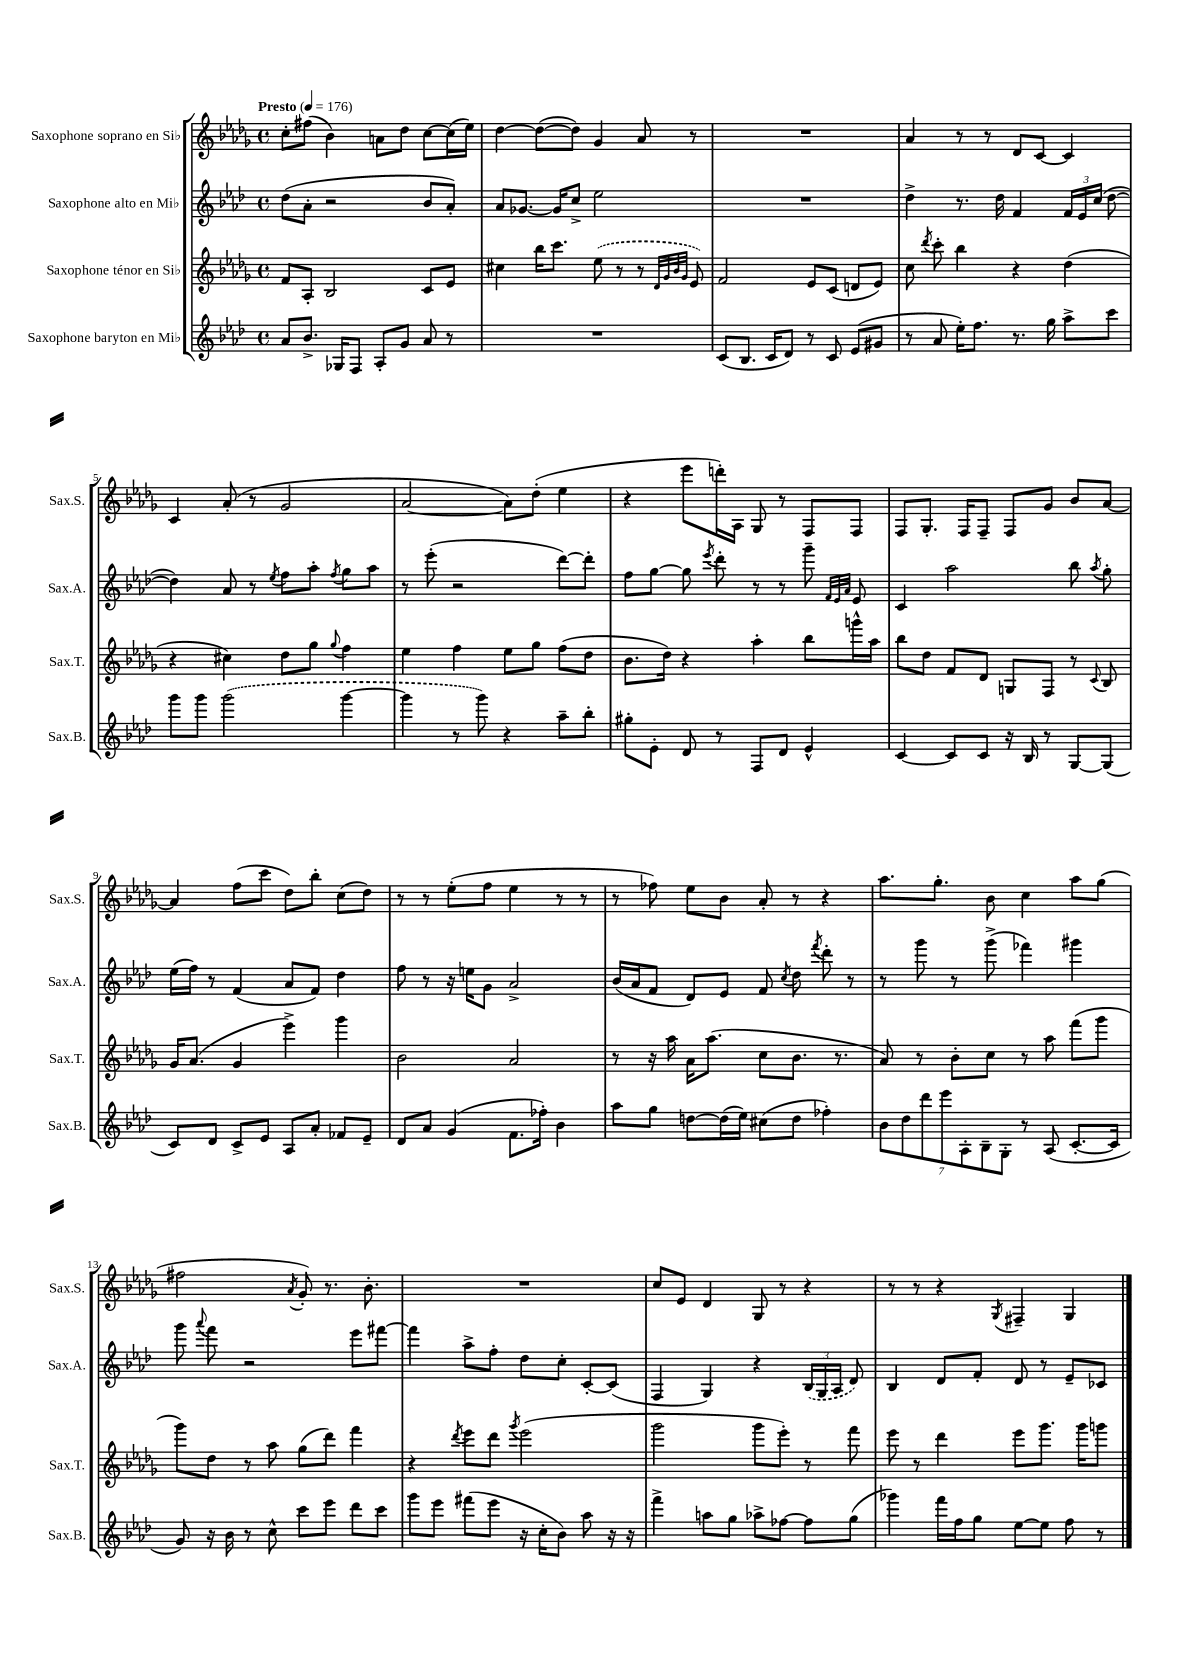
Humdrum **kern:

**kern	**kern	**kern	**kern
*part4	*part3	*part2	*part1
*staff4	*staff3	*staff2	*staff1
*I"Saxophone baryton en Mi♭	*I"Saxophone ténor en Si♭	*I"Saxophone alto en Mi♭	*I"Saxophone soprano en Si♭
*I'Sax.B.	*I'Sax.T.	*I'Sax.A.	*I'Sax.S.
*clefG2	*clefG2	*clefG2	*clefG2
*k[b-e-a-d-]	*k[b-e-a-d-g-]	*k[b-e-a-d-]	*k[b-e-a-d-g-]
*M4/4	*M4/4	*M4/4	*M4/4
*met(c)	*met(c)	*met(c)	*met(c)
*MM176	*MM176	*MM176	*MM176
=1	=1	=1	=1
!	!	!	!LO:TX:a:B:t=Presto
8a-/L	8f/L	(8dd-\L	8cc'\L
8.b-^/J	8A-'/J	8a-'\J	(8ff#X\J
.	2B-/	2r	4b-\)
16G-X/KL	.	.	.
8F/J	.	.	.
8A-'/L	.	.	8an\L
8g/J	.	.	8dd-\J
8a-/	8c/L	8b-/L	[8cc\L
8r	8e-/J	8a-'/J)	(16cc\L]
.	.	.	16ee-\JJ)
=2	=2	=2	=2
1r	4cc#X\	8a-/L	[4dd-\
.	.	[8.g-X/J	.
.	16bb-\KL	.	(8dd-\L_
.	8.ccc\J	16g-/KL]	.
.	.	8cc^/J	8dd-\J])
.	(8ee-\	2ee-\	4g-/
.	8r	.	.
.	8r	.	8a-/
.	32qqd-/LLL	.	.
.	32qqg-/	.	.
.	32qqb-/	.	.
.	32qqg-/JJJ	.	.
.	8e-/)	.	8r
=3	=3	=3	=3
(8c/L	2f/	1r	1r
8.B-/J	.	.	.
16c/KL	.	.	.
8d-/J)	.	.	.
8r	8e-/L	.	.
8c/	(8c/J	.	.
(8e-/L	8dn/L	.	.
8g#X/J	8e-/J)	.	.
=4	=4	=4	=4
8r	8cc\	4dd-^\	4a-/
.	8qddd-/	.	.
8a-/	8ccc'\	.	.
16ee-'\KL)	4bb-\	8.r	8r
8.ff\J	.	.	.
.	.	.	8r
.	.	16dd-\	.
8.r	4r	4f/	8d-/L
.	.	.	[8c/J
16gg\	.	.	.
8aa-^\L	(4dd-\	24f/LL	4c/]
.	.	24e-/	.
.	.	(24cc/JJ	.
8ccc\J	.	[8dd-\	.
!!LO:LB:g=z
=5	=5	=5	=5
8ggg\L	4r	4dd-\])	4c/
8ggg\J	.	.	.
(2ggg\	4cc#X\)	8a-/	(8a-'/
.	.	8r	8r
.	.	8qee-/	.
.	8dd-\L	8ff\L	2g-/
.	8gg-\J	8aa-'\J	.
.	8qqgg-/	8qff/	.
[4ggg\	4ff\	8gg\L	.
.	.	8aa-\J	.
=6	=6	=6	=6
4ggg\]	4ee-\	8r	[2a-/
.	.	(8eee-'\	.
8r	4ff\	2r	.
8ggg\)	.	.	.
4r	8ee-\L	.	8a-\L])
.	8gg-\J	.	(8dd-'\J
8aa-~\L	(8ff\L	[8ddd-\L)	4ee-\
8bb-'\J	8dd-\J	8ddd-'\J]	.
=7	=7	=7	=7
8gg#X'\L	8.b-\L	8ff\L	4r
8e-'\J	.	[8gg\J	.
.	16dd-\Jk)	.	.
8d-/	4r	8gg\]	8eee-\L
.	.	8qeee-/	.
8r	.	8ddd-'\	16dddn'\L)
.	.	.	16A-\JJ
8F/L	4aa-'\	8r	8G-/
8d-/J	.	8r	8r
4e-^^/	8bb-\L	8ggg~\	8F/L
.	.	32qqf/LLL	.
.	.	32qqe-/	.
.	.	32qqa-/JJJ	.
.	16gggn^^\L	8e-/	8F/J
.	16aa-\JJ	.	.
=8	=8	=8	=8
[4c/	8bb-\L	4c/	8F/L
.	8dd-\J	.	8.G-'/J
8c/L]	8f/L	2aa-\	.
.	.	.	16F/KL
8c/J	8d-/J	.	8F~/J
16r	8Gn/L	.	8F/L
16B-/	.	.	.
8r	8F/J	.	8g-/J
[8G/L	8r	8bb-\	8b-/L
.	8qqc/	8qaa-/	.
(8G/J]	8B-/	8gg'\	[8a-/J
!!LO:LB:g=z
=9	=9	=9	=9
8c/L)	16g-/KL	(16ee-\LL	4a-/]
.	(8.a-/J	16ff\JJ)	.
8d-/J	.	8r	.
8c^/L	4g-/	(4f/	(8ff\L
8e-/J	.	.	8ccc\J
8A-/L	4eee-^\)	8a-/L	8dd-\L)
8a-'/J	.	8f/J)	8bb-'\J
8f-X/L	4ggg-\	4dd-\	(8cc\L
8e-~/J	.	.	8dd-\J)
=10	=10	=10	=10
8d-/L	2b-\	8ff\	8r
8a-/J	.	8r	8r
(4g/	.	16r	(8ee-'\L
.	.	16een\KL	.
.	.	8g\J	8ff\J
8.f\L	2a-/	2a-^/	4ee-\
16ff-X'\Jk)	.	.	.
4b-\	.	.	8r
.	.	.	8r
=11	=11	=11	=11
8aa-\L	8r	(16b-/LL	8r
.	.	16a-/J	.
8gg\J	16r	8f/J	8ff-X\)
.	16aa-\	.	.
[8ddn\L	16a-\KL	8d-/L)	8ee-\L
.	(8.aa-\J	.	.
(16dd\L]	.	8e-/J	8b-\J
16ee-\JJ)	.	.	.
(8cc#X\L	8cc\L	8f/	8a-'/
.	.	8qcc/	.
8dd\J	8.b-\J	8dd-\	8r
.	.	8qfff/	.
4ff-X'\)	.	8ddd-'\	4r
.	8.r	.	.
.	.	8r	.
=12	=12	=12	=12
14b-\L	8a-/)	8r	8.aa-\L
14dd-\	.	.	.
.	8r	8ggg\	.
14ddd-\	.	.	.
.	.	.	8.gg-'\J
14eee-\	.	.	.
.	8b-'\L	8r	.
14A-'\	.	.	.
14B-~\	.	.	.
.	8cc\J	(8ggg^\	8b-\
14G'\J	.	.	.
8r	8r	4fff-X\)	4cc\
(8A-/	8aa-\	.	.
[8.c'/L	(8fff\L	4ggg#X\	8aa-\L
.	8ggg-\J	.	(8gg-\J
16c/Jk]	.	.	.
!!LO:LB:g=z
=13	=13	=13	=13
8g/)	8ggg-\L)	8ggg\	2ff#X\
.	.	8qqaaa-/	.
16r	8dd-\J	8fff\	.
16b-\	.	.	.
8r	8r	2r	.
8cc^^\	8aa-\	.	.
.	.	.	8qa-/
8ccc\L	(8gg-\L	.	8g-'/)
8eee-\J	8ddd-\J)	.	8.r
8ddd-\L	4fff\	8eee-\L	.
.	.	.	8.b-'\
8ccc\J	.	[8fff#X\J	.
=14	=14	=14	=14
8ggg\L	4r	4fff#\]	1r
8eee-\J	.	.	.
.	8qddd-/	.	.
(8fff#X\L	8eee-\L	8aa-^\L	.
8eee-\J	8ddd-\J	8ff'\J	.
.	8qggg-/	.	.
16r	(2eee-\	8dd-\L	.
16cc'\KL	.	.	.
8b-\J)	.	8cc'\J	.
8aa-\	.	[8c'/L	.
16r	.	(8c/J]	.
16r	.	.	.
=15	=15	=15	=15
4fff^\	2ggg-\	4F/	8cc/L
.	.	.	8e-/J
8aan\L	.	4G/)	4d-/
8gg\J	.	.	.
8aa-X^\L	8ggg-\L	4r	8G-/
[8ff-X\J	8eee-'\J)	.	8r
8ff-\L]	8r	(24B-/LL	4r
.	.	24G/	.
.	.	24A-/JJ	.
(8gg\J	8fff\	8d-/)	.
=16	=16	=16	=16
4ggg-X\)	8eee-\	4B-/	8r
.	8r	.	8r
16fff\LL	4ddd-\	8d-/L	4r
16ff\J	.	.	.
8gg\J	.	8f'/J	.
.	.	.	8qG-/
[8ee-\L	8eee-\L	8d-/	4F#X~/
8ee-\J]	8.ggg-\J	8r	.
8ff\	.	8e-~/L	4G-/
.	16ggg-\KL	.	.
8r	8gggn\J	8c-X/J	.
==	==	==	==
*-	*-	*-	*-
